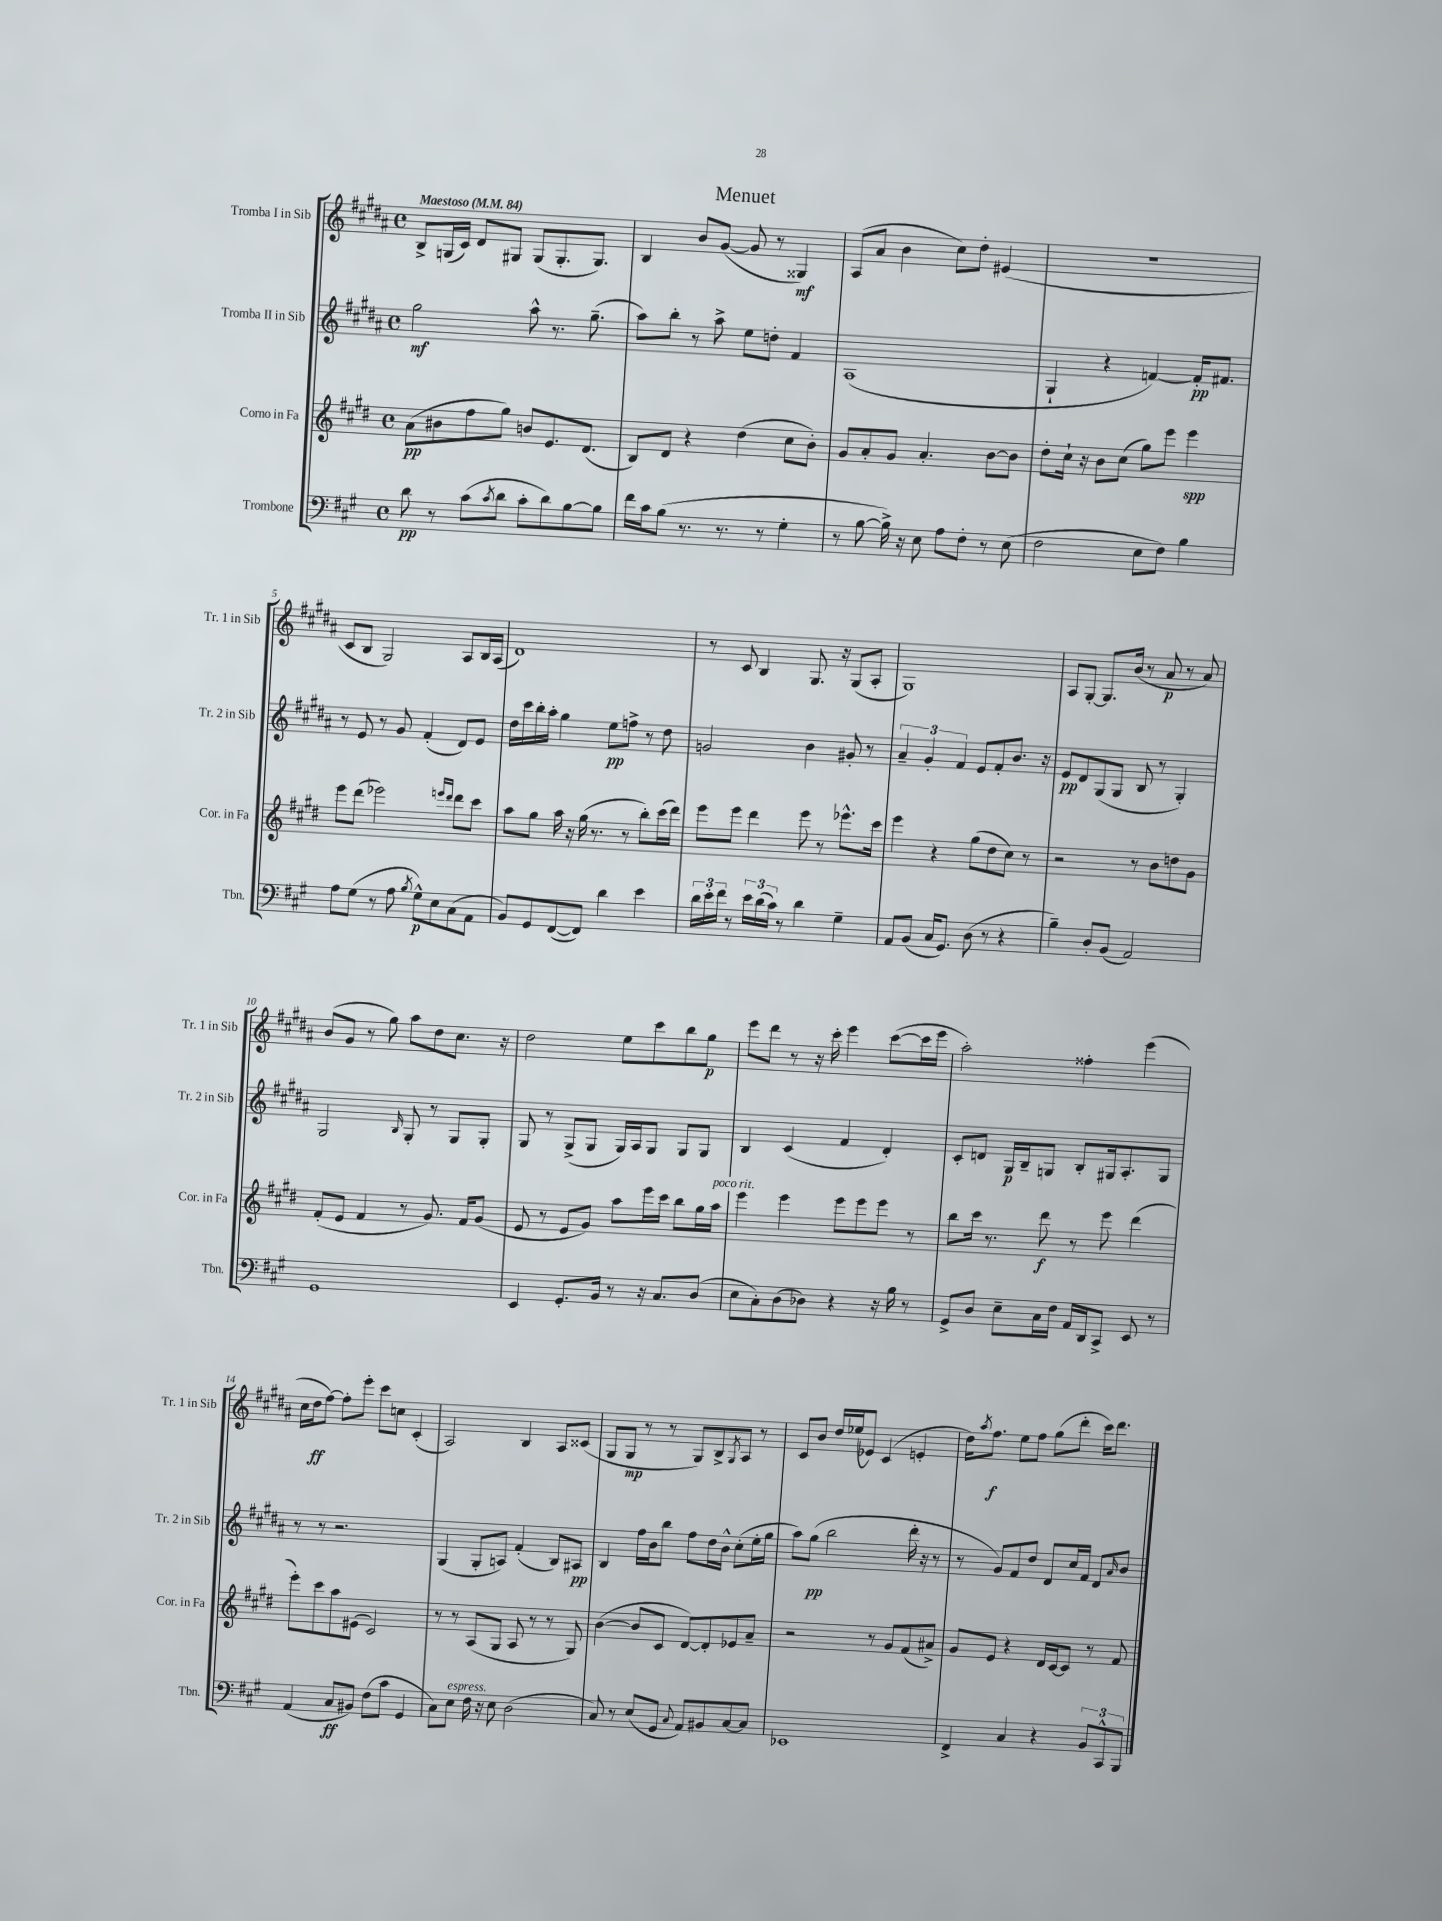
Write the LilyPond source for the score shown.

\header { title = "Menuet" }
<<
\new StaffGroup <<
\new Staff = "s0" \with { instrumentName = "Tromba I in Sib" shortInstrumentName = "Tr. 1 in Sib" } {
    \clef treble \key b \major \defaultTimeSignature \time 4/4 \tempo "Maestoso" 4 = 84
    b8-> g16( cis'16) dis'8 gis8 gis8( gis8.-. gis8.) |
    b4 b'8 gis'8~( gis'8 r8 gisis4\mf) |
    ais8( ais'8 b'4 cis''8) dis''8-. eis'4( |
    R1 |
    cis'8 b8 gis2) ais8 b16 ais16( |
    dis'1) |
    r8 cis'8 b4 gis8. r16 gis8( ais8-. |
    gis1) |
    ais8 gis8~-. gis8. b'16( r8 ais'8\p r8 ais'8) |
    b'8( gis'8 r8 gis''8) ais''8 dis''8 cis''8. r16 |
    dis''2 e''8 cis'''8 b''8 gis''8\p |
    e'''8 dis'''8 r8 r16 cis'''16-. e'''4 cis'''8~( cis'''16 e'''16 |
    ais''2-.) fisis''4-. e'''4( |
    cis''16 dis''16\ff fis''8~) fis''8-. e'''8-. cis'''8 c''8 cis'4-.( |
    ais2) b4 ais8 cisis'8( |
    gis8 gis8\mp r8 r8 gis8) b8-> \acciaccatura { gis8 } ais8 r8 |
    cis'8 b'8 dis''16 ees''16( ees'8) cis'4( e'4-. |
    dis''16) \acciaccatura { ais''8 } fis''8.\f e''8 fis''8 gis''8( dis'''8-. cis'''16) dis'''8. \bar "|." |
}
\new Staff = "s1" \with { instrumentName = "Tromba II in Sib" shortInstrumentName = "Tr. 2 in Sib" } {
    \clef treble \key b \major \defaultTimeSignature \time 4/4
    gis''2\mf ais''8-^ r8. gis''8.--( |
    ais''8) b''8-. r8 ais''8-> e''8 d''8-. fis'4 |
    ais1( |
    gis4-! r4 f'4~) f'16-.\pp fis'8. |
    r8 e'8 r8 gis'8 fis'4-.( dis'8) e'8 |
    dis''16 cis'''16 b''16-. ais''16-. gis''4 e''8\pp f''8-> r8 dis''8 |
    g'2 b'4 gis'8-. r8 |
    \tuplet 3/2 { ais'4-- gis'4-. fis'4 } e'8 fis'8-. b'8. r16 |
    e'8\pp dis'8 gis8( gis8 b8 r8 gis4-.) |
    gis2 \grace { b16 } gis8-. r8 gis8 gis8-. |
    gis8 r8 gis8->( gis8 gis16) ais16 gis8 gis8 gis8 |
    b4 cis'4( fis'4 dis'4-.) |
    cis'8-. d'8 gis16\p b16-- g8 b8-. gis16 ais8.-. gis8 |
    r8 r8 r2. |
    gis4( gis8-. a8) fis'4-.( b8) ais8\pp |
    b4 fis''16 b'16 b''8 fis''8 dis''16 b'16-^ cis''8-.( e''16-. gis''16 |
    ais''8) gis''8\pp( b''2 dis'''16-. r16 r8 |
    r8 gis'8) fis'8 dis''8 dis'8 cis''16 fis'16 dis'8 \grace { ais'16 } b'8 \bar "|." |
}
\new Staff = "s2" \with { instrumentName = "Corno in Fa" shortInstrumentName = "Cor. in Fa" } {
    \clef treble \key e \major \defaultTimeSignature \time 4/4
    a'8\pp( bis'8 fis''8 gis''8) b'8 e'8. dis'8.( |
    b8) dis'8 r4 dis''4( cis''8 b'8-.) |
    gis'8 a'8-. gis'8 a'4.-. b'8~ b'8 |
    dis''8-. cis''16-! r16 b'8 cis''8( gis''8) e'''8 e'''4\spp |
    e'''8 dis'''8( ees'''2) \grace { e'''16 dis'''16 } dis'''8 cis'''8 |
    a''8 gis''8 a''16 r16 gis''16( r8. r8 b''8-.) cis'''16( dis'''16) |
    e'''8 e'''8 dis'''4 e'''8 r8 ees'''8.-^ cis'''16 |
    e'''4 r4 gis''8( dis''8 cis''8) r8 |
    r2 r8 b'8 d''8 gis'8 |
    fis'8-.( e'8 fis'4 r8 gis'8.) fis'16 gis'8( |
    e'8 r8 e'8 gis'8) a''8 e'''16 cis'''16 b''8 gis''16 a''16^\markup { \italic "poco rit." } |
    e'''4 e'''4 e'''8 e'''8 e'''8 r8 |
    b''8 cis'''16 r8. dis'''8\f r8 e'''8 dis'''4( |
    e'''8-.) cis'''8 a''8 eis'8( cis'2) |
    r8 r8 a8( gis8 a8 r8 r8 gis8) |
    b'4~( b'8 cis'8 dis'8~) dis'8-. ees'8 a'8-- |
    r2 r8 gis'8 fis'8( ais'8->) |
    gis'8 e'8 r4 dis'16 cis'16~ cis'8 r8 fis'8 \bar "|." |
}
\new Staff = "s3" \with { instrumentName = "Trombone" shortInstrumentName = "Tbn." } {
    \clef bass \key a \major \defaultTimeSignature \time 4/4
    d'8\pp r8 cis'8( \acciaccatura { cis'8 } d'8 cis'8-. d'8) b8~ b8 |
    fis'16 cis'16 b8( r8. r8. r8 gis4-. |
    r8 b8~ b16->) r16 e8 a8 fis8-. r8 e8( |
    fis2 e8 fis8) b4 |
    a8 gis8( r8 a8 \acciaccatura { b8 } gis8-^\p) e8 cis8( a,8 |
    b,8) gis,8 fis,8~( fis,8) d'4 e'4 |
    \tuplet 3/2 { d'16 e'16-. fis'16 } r8 \tuplet 3/2 { e'16 d'16( cis'16) } r8 d'4 gis4-- |
    a,8 b,8( cis16 gis,8.) d8( r8 r4 |
    b4--) d8-. b,8( a,2) |
    gis,1 |
    e,4 gis,8.-. b,16 r8 r16 cis8. d8( |
    e8 cis8-.) d8( des8) r4 r16 b16 r8 |
    gis,8-> d8 e8-- cis16 fis16 a,16 d,16 cis,8-> e,8 r8 |
    a,4( cis8\ff bis,8) fis8( cis'8 gis,4 |
    cis8) e8^\markup { \italic "espress." } fis16 r16 e8 d2( |
    cis8) r8 e8( gis,8 \appoggiatura { cis8 } a,8) bis,8 cis8~ cis8 |
    ees,1 |
    fis,4-> cis4 r4 \tuplet 3/2 { b,8 cis,8-^ b,,8 } \bar "|." |
}
>>
>>
